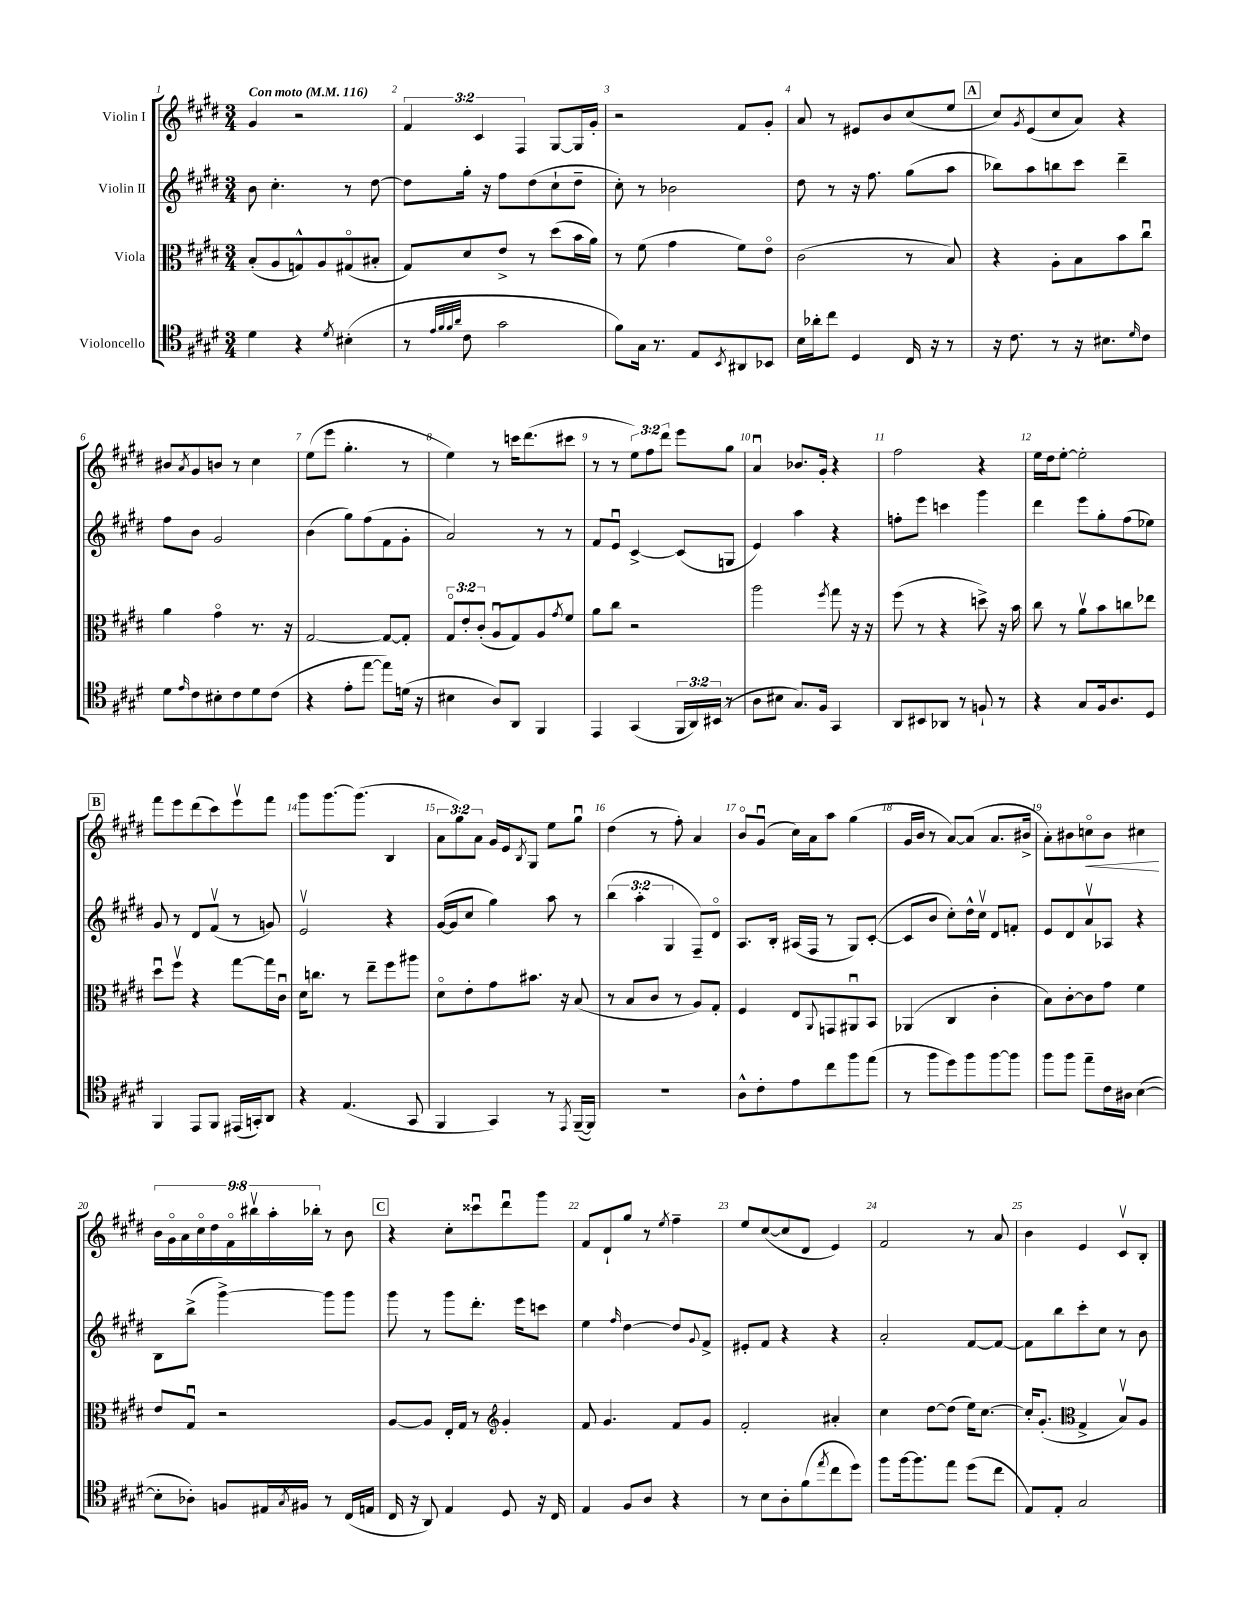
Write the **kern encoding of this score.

**kern	**kern	**kern	**kern	**dynam
*part4	*part3	*part2	*part1	*part1
*staff4	*staff3	*staff2	*staff1	*staff1
*I"Violoncello	*I"Viola	*I"Violin II	*I"Violin I	*
*clefC4	*clefC3	*clefG2	*clefG2	*
*k[f#c#g#d#]	*k[f#c#g#d#]	*k[f#c#g#d#]	*k[f#c#g#d#]	*
*M3/4	*M3/4	*M3/4	*M3/4	*
*MM116	*MM116	*MM116	*MM116	*
=1	=1	=1	=1	=1
!	!	!	!LO:TX:a:B:t=Con moto	!
4d#\	(8B'/L	8b\	4g#/	.
.	8A/	4.cc#'\	.	.
4r	8Gn^^/)	.	2r	.
.	8A/	.	.	.
8qd#/	.	.	.	.
(4B#X'\	(8G#X/	8r	.	.
.	8B#X'/J	[8dd#\	.	.
=2	=2	=2	=2	=2
8r	8G#/L)	8dd#\L]	6f#/	.
32qqe/LLL	.	.	.	.
32qqf#/	.	.	.	.
32qqf#/	.	.	.	.
32qqa/JJJ	.	.	.	.
8c#\	8d#/	16gg#'\Jk	.	.
.	.	.	6c#/	.
.	.	16r	.	.
2g#\	8e^/J	8ff#\L	.	.
.	.	.	6F#/	.
.	8r	(8dd#\	.	.
.	(8dd#\L	8cc#`\	[8G#/L	.
.	16b\L	8dd#~\J	16G#/L]	.
.	16a\JJ)	.	16g#'/JJ	.
=3	=3	=3	=3	=3
8f#\L)	8r	8cc#'\)	2r	.
16G#\Jk	(8f#\	8r	.	.
8.r	.	.	.	.
.	4g#\	2b-X\	.	.
8E/L	.	.	.	.
8qBB/	.	.	.	.
8AA#X/	8f#\L)	.	8f#/L	.
8BB-X/J	8e\J	.	8g#'/J	.
=4	=4	=4	=4	=4
16B\LL	(2c#\	8dd#\	8a/	.
16a-X'\J	.	.	.	.
8cc#\J	.	8r	8r	.
4D#/	.	16r	8e#X/L	.
.	.	8.ff#\	.	.
.	.	.	8b/	.
16C#/	8r	(8gg#\L	(8cc#/	.
16r	.	.	.	.
8r	8B/)	8aa\J	8ee/J	.
!!LO:REH:place=s1:t=A
=5	=5	=5	=5	=5
16r	4r	8bb-X\L)	8cc#/L)	.
8.c#\	.	.	.	.
.	.	.	8qg#/	.
.	.	8aa\	(8e/	.
8r	8A'\L	8bbn\	8cc#/	.
16r	8B\	8ccc#\J	8a/J)	.
8.B#X\L	.	.	.	.
.	8b\	4ddd#~\	4r	.
16qqd#/	.	.	.	.
8c#\J	8cc#u\J	.	.	.
!!LO:LB:g=z
=6	=6	=6	=6	=6
8d#\L	4a\	8ff#\L	8b#X/L	.
16qqe/	.	.	8qa/	.
8c#\	.	8b\J	8g#/	.
8B#X'\	4g#\	2g#/	8bn/J	.
8c#\	.	.	8r	.
8d#\	8.r	.	4cc#\	.
(8c#\J	.	.	.	.
.	16r	.	.	.
=7	=7	=7	=7	=7
4r	[2G#/	(4b\	(8ee\L	.
.	.	.	8eee\J	.
8e'\L	.	8gg#\L)	4.gg#'\	.
[8ee\J	.	(8ff#\	.	.
8ee\L])	8G#/L_	8f#\	.	.
(16dn\Jk	8G#'/J]	8g#'\J	8r	.
16r	.	.	.	.
=8	=8	=8	=8	=8
4B#X\	12G#/L	2a/)	4ee\)	.
.	12e'/	.	.	.
.	(12c#'/J	.	.	.
8A/L)	8Au/L	.	8r	.
8AA/J	8G#/)	.	16cccn\KL	.
.	.	.	(8.ddd#\	.
4FF#/	8A/	8r	.	.
.	8qg#/	.	.	.
.	8f#/J	8r	8ccc#X\J	.
=9	=9	=9	=9	=9
4EE/	8a\L	8f#/L	8r	.
.	8cc#\J	8eu/J	8r	.
(4GG#/	2r	[4c#^/	12ee\L)	.
.	.	.	12ff#\	.
.	.	.	12ddd#\J	.
24FF#/LL	.	(8c#/L]	8eee\L	.
24AA/)	.	.	.	.
(24BB#X/JJ	.	.	.	.
8r	.	8Gn/J	8gg#\J	.
=10	=10	=10	=10	=10
8A\L	2aa\	4e/)	4au/	.
8B#X\J	.	.	.	.
8.G#/L)	.	4aa\	8.b-X/L	.
16F#/Jk	.	.	16g#'/Jk	.
.	8qff#/	.	.	.
4GG#/	8gg#\	4r	4r	.
.	16r	.	.	.
.	16r	.	.	.
=11	=11	=11	=11	=11
8AA/L	(8ff#\	8ffn'\L	2ff#\	.
8BB#X/	8r	8eee\J	.	.
8AA-X/J	4r	4cccn\	.	.
8r	.	.	.	.
8Fn`/	8ddn^\)	4ggg#\	4r	.
8r	16r	.	.	.
.	16b\	.	.	.
=12	=12	=12	=12	=12
4r	8cc#\	4ddd#\	16ee\LL	.
.	.	.	16dd#\J	.
.	8r	.	[8ee'\J	.
8G#/L	8av\L	8eee\L	2ee'\]	.
16F#/k	8b\	8gg#'\	.	.
8.A/	.	.	.	.
.	8ccn\	(8ff#\	.	.
8D#/J	8ee-X\J	8ee-X\J)	.	.
!!LO:LB:g=z
!!LO:REH:place=s1:t=B
=13	=13	=13	=13	=13
4FF#/	8dd#u\L	8g#/	8fff#\L	.
.	8ff#v\J	8r	8eee\	.
8EE/L	4r	8d#/L	(8ddd#\	.
8FF#/J	.	(8f#v/J	8ccc#\)	.
(16EE#X/LL	[8gg#\L	8r	8eeev\	.
16GGn'/J)	.	.	.	.
8AA/J	16gg#\L]	8gn/)	8fff#\J	.
.	16c#u\JJ	.	.	.
=14	=14	=14	=14	=14
4r	16d#\KL	2ev/	8ggg#\L	.
.	8.ccn\J	.	.	.
.	.	.	[8.ggg#\	.
(4.E/	8r	.	.	.
.	.	.	(8.ggg#\J]	.
.	8ee~\L	.	.	.
.	8ff#\	4r	4B/	.
8GG#/	8aa#X\J	.	.	.
=15	=15	=15	=15	=15
4FF#/	8d#\L	([16g#/LL	12a\L	.
.	.	16g#/J]	.	.
.	.	.	12gg#\)	.
.	8e'\	8cc#/J	.	.
.	.	.	12a\J	.
4GG#/)	8g#\	4gg#\)	16g#/LL	.
.	.	.	16e/J	.
.	.	.	8qB/	.
.	8.b#X\J	.	8G#/J	.
8r	.	8aa\	8ee\L	.
.	16r	.	.	.
8qEE/	.	.	.	.
([16FF#~/LL	(8B/	8r	8gg#u\J	.
16FF#/JJ])	.	.	.	.
=16	=16	=16	=16	=16
2.r	8r	(6bb\	(4dd#\	.
.	8B/L	.	.	.
.	.	6aa'\	.	.
.	8c#/J	.	8r	.
.	.	6G#/	.	.
.	8r	.	8ff#'\)	.
.	8A/L)	8F#~/L)	4a/	.
.	8G#'/J	8d#/J	.	.
=17	=17	=17	=17	=17
8A^^\L	4F#/	8.A/L	8b/L	.
8c#'\	.	.	(8g#u/J	.
.	.	16B'/Jk	.	.
8e\	8E/L	(16A#X/LL	16cc#\LL)	.
.	.	16F#/JJ	16a\J	.
.	8qqAA/	.	.	.
8cc#\	8GGn/	8r	8aa\J	.
8ff#\	8AA#Xu/	8G#/L)	(4gg#\	.
(8ee\J	8BB/J	([8c#'/J	.	.
=18	=18	=18	=18	=18
8r	(4AA-X/	8c#/L]	16g#/LL	.
.	.	.	16b/JJ	.
8ff#\L	.	8b/J	8r	.
8dd#\)	4C#/	8cc#'\L)	[8a/L)	.
8ff#\	.	16dd#^^\L	(8a/J]	.
.	.	16cc#v\JJ	.	.
[8ff#\	4c#'\	8d#/L	8.a/L	.
8ff#\J]	.	8fn'/J	.	.
.	.	.	16b#X^/Jk	.
=19	=19	=19	=19	=19
8ff#\L	8B\L)	8e/L	8a'\L)	.
8ff#\J	[8c#'\	8d#/	8b#X\	.
!	!	!	!	!LO:HP:b
8ee~\L	8c#\]	8av/	8ccn\	<
16c#\L	8g#\J	8A-X/J	8b#\J	.
16A#X\JJ	.	.	.	.
([4B\	4f#\	4r	4cc#X\	.
.	.	.	.	[
!!LO:LB:g=z
=20	=20	=20	=20	=20
8B'\L]	8e/L	8B\L	18b\LL	.
.	.	.	18g#\	.
.	.	.	18a\	.
8A-X'\J)	8G#u/J	(8bb^\J	.	.
.	.	.	18cc#\	.
.	.	.	18dd#\	.
8Fn/L	2r	[4ggg#^\)	.	.
.	.	.	18f#\	.
.	.	.	18bb#Xv\	.
16E#X/L	.	.	.	.
.	.	.	18aa'\	.
8qG#/	.	.	.	.
16F#X/JJ	.	.	.	.
.	.	.	18bb-X'\JJ	.
8r	.	8ggg#\L]	8r	.
(16C#/LL	.	8ggg#\J	8b\	.
16En/JJ	.	.	.	.
!!LO:REH:place=s1:t=C
=21	=21	=21	=21	=21
16C#/	[8A/L	8ggg#\	4r	.
16r	.	.	.	.
8AA/)	8A/J]	8r	.	.
4E/	16E'/LL	8ggg#\L	8cc#'\L	.
.	16G#/JJ	.	.	.
.	8r	8.ddd#'\J	8ccc##Xu\	.
*	*clefG2	*	*	*
8D#/	4g#'/	.	8ddd#u\	.
.	.	16eee\KL	.	.
16r	.	8cccn\J	8ggg#\J	.
16C#/	.	.	.	.
=22	=22	=22	=22	=22
4E/	8f#/	4ee\	8f#/L	.
.	4.g#/	.	8d#`/	.
.	.	16qqff#/	.	.
8F#/L	.	[4dd#\	8gg#/J	.
8A/J	.	.	8r	.
.	.	.	8qee/	.
4r	8f#/L	8dd#/L]	4ff#~\	.
.	.	8qqg#/	.	.
.	8g#/J	8f#^/J	.	.
=23	=23	=23	=23	=23
8r	2f#'/	8e#X'/L	8ee/L	.
8B\L	.	8f#/J	([8cc#/	.
8A'\	.	4r	8cc#/]	.
(8f#\	.	.	8d#/J	.
8qee/	.	.	.	.
8cc#\	4a#X'/	4r	4e/)	.
8dd#\J)	.	.	.	.
=24	=24	=24	=24	=24
8ff#\L	4cc#\	2a'/	2f#/	.
[16ff#\k	.	.	.	.
8.ff#\]	.	.	.	.
.	[8dd#\L	.	.	.
8ee\J	(8dd#\J]	.	.	.
(8dd#\L	16ee\KL)	[8f#/L	8r	.
.	[8.cc#\J	.	.	.
8cc#\J	.	8f#/J_	8a/	.
=25	=25	=25	=25	=25
8E/L)	16cc#'/KL]	8f#\L]	4b\	.
.	(8.g#'/J	.	.	.
8E'/J	.	8bb\	.	.
*	*clefC3	*	*	*
2G#/	4G#^/	8ccc#'\	4e/	.
.	.	8cc#\J	.	.
.	8Bv/L)	8r	8c#v/L	.
.	8A/J	8b\	8B'/J	.
==	==	==	==	==
*-	*-	*-	*-	*-
